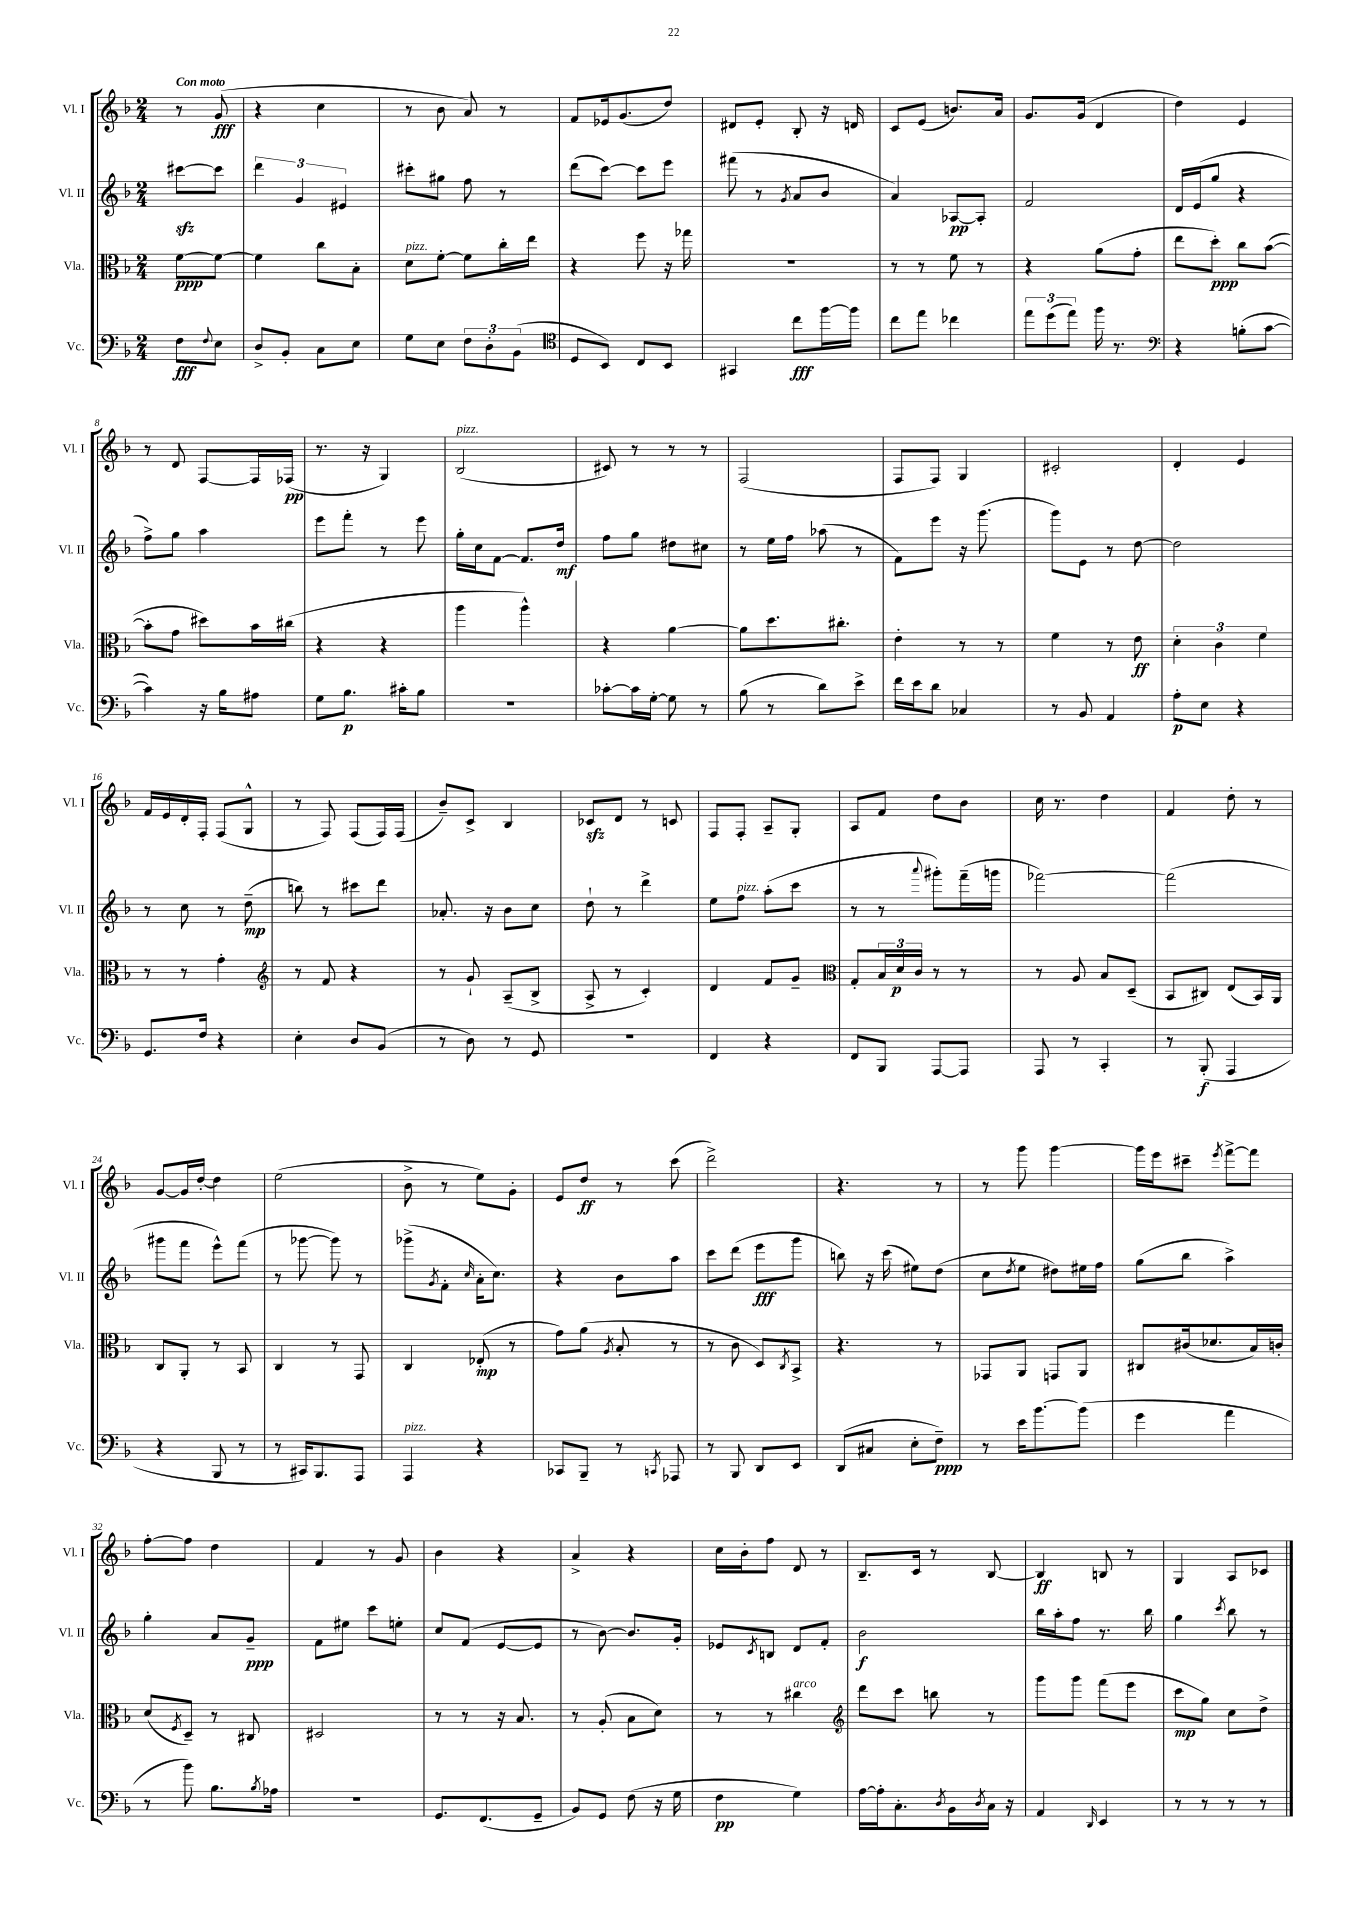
<<
\new StaffGroup <<
\new Staff = "s0" \with { instrumentName = "Vl. I" shortInstrumentName = "Vl. I" } {
    \clef treble \key f \major \numericTimeSignature \time 2/4 \partial 4 \tempo "Con moto"
    r8 g'8\fff( |
    r4 c''4 |
    r8 bes'8 a'8) r8 |
    f'8 ees'16 g'8.( d''8) |
    dis'8 e'8-. bes8-. r16 d'16 |
    c'8 e'8( b'8.) a'16 |
    g'8. g'16( d'4 |
    d''4) e'4 |
    r8 d'8 f8~ f16 fes16\pp( |
    r8. r16 g4) |
    bes2^\markup { \italic "pizz." }( |
    cis'8) r8 r8 r8 |
    f2( |
    f8 f8) g4 |
    cis'2-. |
    d'4-. e'4 |
    f'16 e'16 d'16-. f16-. f8( g8-^ |
    r8 f8) f8( f16) f16( |
    bes'8--) c'8-> bes4 |
    ces'8\sfz d'8 r8 c'8 |
    f8 f8-. a8-- g8-. |
    a8 f'8 d''8 bes'8 |
    c''16 r8. d''4 |
    f'4 d''8-. r8 |
    g'8~ g'16 d''16~-. d''4 |
    e''2( |
    bes'8-> r8 e''8) g'8-. |
    e'8 d''8\ff r8 c'''8( |
    d'''2->) |
    r4. r8 |
    r8 g'''8 g'''4~ |
    g'''16 e'''16 cis'''8-- \acciaccatura { e'''8 } f'''8~-> f'''8 |
    f''8~-. f''8 d''4 |
    f'4 r8 g'8 |
    bes'4 r4 |
    a'4-> r4 |
    c''16 bes'16-. f''8 d'8 r8 |
    bes8.-- c'16 r8 bes8~ |
    bes4\ff b8 r8 |
    g4 a8 ces'8 \bar "|." |
}
\new Staff = "s1" \with { instrumentName = "Vl. II" shortInstrumentName = "Vl. II" } {
    \clef treble \key f \major \numericTimeSignature \time 2/4 \partial 4
    cis'''8~\sfz cis'''8 |
    \tuplet 3/2 { d'''4 g'4 eis'4 } |
    cis'''8-. gis''8 f''8 r8 |
    d'''8( c'''8~) c'''8 e'''8 |
    fis'''8( r8 \acciaccatura { g'8 } a'8 bes'8 |
    a'4) aes8~\pp aes8-. |
    f'2 |
    d'16 e'16( g''8 r4 |
    f''8->) g''8 a''4 |
    e'''8 f'''8-. r8 e'''8 |
    g''16-. c''16 f'8~ f'8. d''16\mf |
    f''8 g''8 dis''8 cis''8 |
    r8 e''16 f''16 aes''8( r8 |
    f'8) e'''8 r16 g'''8.( |
    g'''8) e'8 r8 d''8~ |
    d''2 |
    r8 c''8 r8 d''8--\mp( |
    b''8) r8 cis'''8 d'''8 |
    aes'8.-. r16 bes'8 c''8 |
    d''8-! r8 d'''4-> |
    e''8 f''8^\markup { \italic "pizz." } a''8-.( c'''8 |
    r8 r8 \appoggiatura { a'''8 } gis'''8-.) f'''16--( g'''16 |
    fes'''2~) |
    fes'''2( |
    gis'''8 f'''8 e'''8-^) f'''8( |
    r8 ges'''8~ ges'''8) r8 |
    ges'''8->( \acciaccatura { g'8 } f'8-. \grace { c''16 } a'16-. c''8.) |
    r4 bes'8 a''8 |
    c'''8 d'''8( e'''8\fff g'''8 |
    b''8) r16 c'''16( eis''8) d''8( |
    c''8 \acciaccatura { d''8 } e''8 dis''8) eis''16 f''16 |
    g''8( bes''8 a''4->) |
    g''4-. a'8 g'8--\ppp |
    f'8 eis''8 c'''8 e''8-. |
    c''8 f'8( e'8~ e'8 |
    r8 bes'8~) bes'8. g'16-. |
    ees'8 \acciaccatura { c'8 } b8 d'8 f'8-. |
    bes'2\f |
    bes''16 a''16-. f''8 r8. bes''16 |
    g''4 \acciaccatura { c'''8 } bes''8 r8 \bar "|." |
}
\new Staff = "s2" \with { instrumentName = "Vla." shortInstrumentName = "Vla." } {
    \clef alto \key f \major \numericTimeSignature \time 2/4 \partial 4
    f'8~\ppp f'8~ |
    f'4 c''8 bes8-. |
    d'8^\markup { \italic "pizz." } f'8~-. f'8 c''16-. e''16 |
    r4 f''8 r16 ges''16 |
    r2 |
    r8 r8 f'8 r8 |
    r4 a'8( g'8-. |
    e''8 d''8-.\ppp) c''8 bes'8~( |
    bes'8-. g'8 dis''8) bes'16 cis''16( |
    r4 r4 |
    a''4 a''4-^) |
    r4 a'4~ |
    a'8 d''8. cis''8.-. |
    e'4-. r8 r8 |
    f'4 r8 e'8\ff |
    \tuplet 3/2 { d'4-. c'4 f'4 } |
    r8 r8 g'4-. |
    \clef treble r8 f'8 r4 |
    r8 g'8-! a8--( bes8-> |
    a8-> r8 c'4-.) |
    d'4 f'8 g'8-- |
    \clef alto g8-. \tuplet 3/2 { bes16 d'16\p c'16 } r8 r8 |
    r8 a8 bes8 d8--( |
    bes,8 cis8) e8( bes,16) a,16 |
    c8 a,8-. r8 bes,8 |
    c4 r8 g,8 |
    c4 ees8-.\mp( r8 |
    g'8) a'8( \acciaccatura { a8 } bes8-. r8 |
    r8 c'8 d8) \acciaccatura { c8 } bes,8-> |
    r4. r8 |
    ges,8 a,8 g,8 a,8 |
    cis8 cis'16( des'8. bes16) c'16-. |
    d'8( \acciaccatura { f8 } d8--) r8 cis8 |
    dis2 |
    r8 r8 r16 bes8. |
    r8 a8-.( bes8 d'8) |
    r8 r8 cis''4^\markup { \italic "arco" } |
    \clef treble d'''8 c'''8 b''8 r8 |
    g'''8 g'''8 f'''8( e'''8 |
    c'''8\mp g''8) c''8 d''8-> \bar "|." |
}
\new Staff = "s3" \with { instrumentName = "Vc." shortInstrumentName = "Vc." } {
    \clef bass \key f \major \numericTimeSignature \time 2/4 \partial 4
    f8\fff \appoggiatura { f8 } e8 |
    d8-> bes,8-. c8 e8 |
    g8 e8 \tuplet 3/2 { f8 d8-. bes,8( } |
    \clef tenor d8 bes,8) c8 bes,8 |
    gis,4 c''8\fff f''16~ f''16 |
    c''8 e''8 ces''4 |
    \tuplet 3/2 { e''8 d''8( e''8) } f''16 r8. |
    \clef bass r4 b8-.( c'8~ |
    c'4) r16 bes16 ais8 |
    g8 bes8.\p cis'16-. bes8 |
    r2 |
    ces'8~-. ces'16 g16~-. g8 r8 |
    bes8( r8 d'8) e'8-> |
    f'16 e'16 d'8 ces4 |
    r8 bes,8 a,4 |
    a8-.\p e8 r4 |
    g,8. f16 r4 |
    e4-. d8 bes,8( |
    r8 d8) r8 g,8 |
    R2 |
    f,4 r4 |
    f,8 bes,,8 a,,8~ a,,8 |
    a,,8 r8 c,4-. |
    r8 bes,,8-.\f( a,,4 |
    r4 bes,,8 r8 |
    r8 cis,16) bes,,8. a,,8 |
    a,,4^\markup { \italic "pizz." } r4 |
    ces,8 bes,,8-- r8 \acciaccatura { c,8 } aes,,8 |
    r8 bes,,8 d,8 e,8 |
    d,8( cis8 e8-. f8--\ppp) |
    r8 e'16 bes'8.~ bes'8( |
    g'4 a'4 |
    r8 bes'8) bes8. \acciaccatura { bes8 } aes16 |
    R2 |
    g,8. f,8.( g,8-- |
    bes,8) g,8 f8( r16 g16 |
    f4\pp g4) |
    a16~ a16-. c8.-. \acciaccatura { d8 } bes,16 \acciaccatura { d8 } c16 r16 |
    a,4 \grace { d,16 } e,4 |
    r8 r8 r8 r8 \bar "|." |
}
>>
>>
